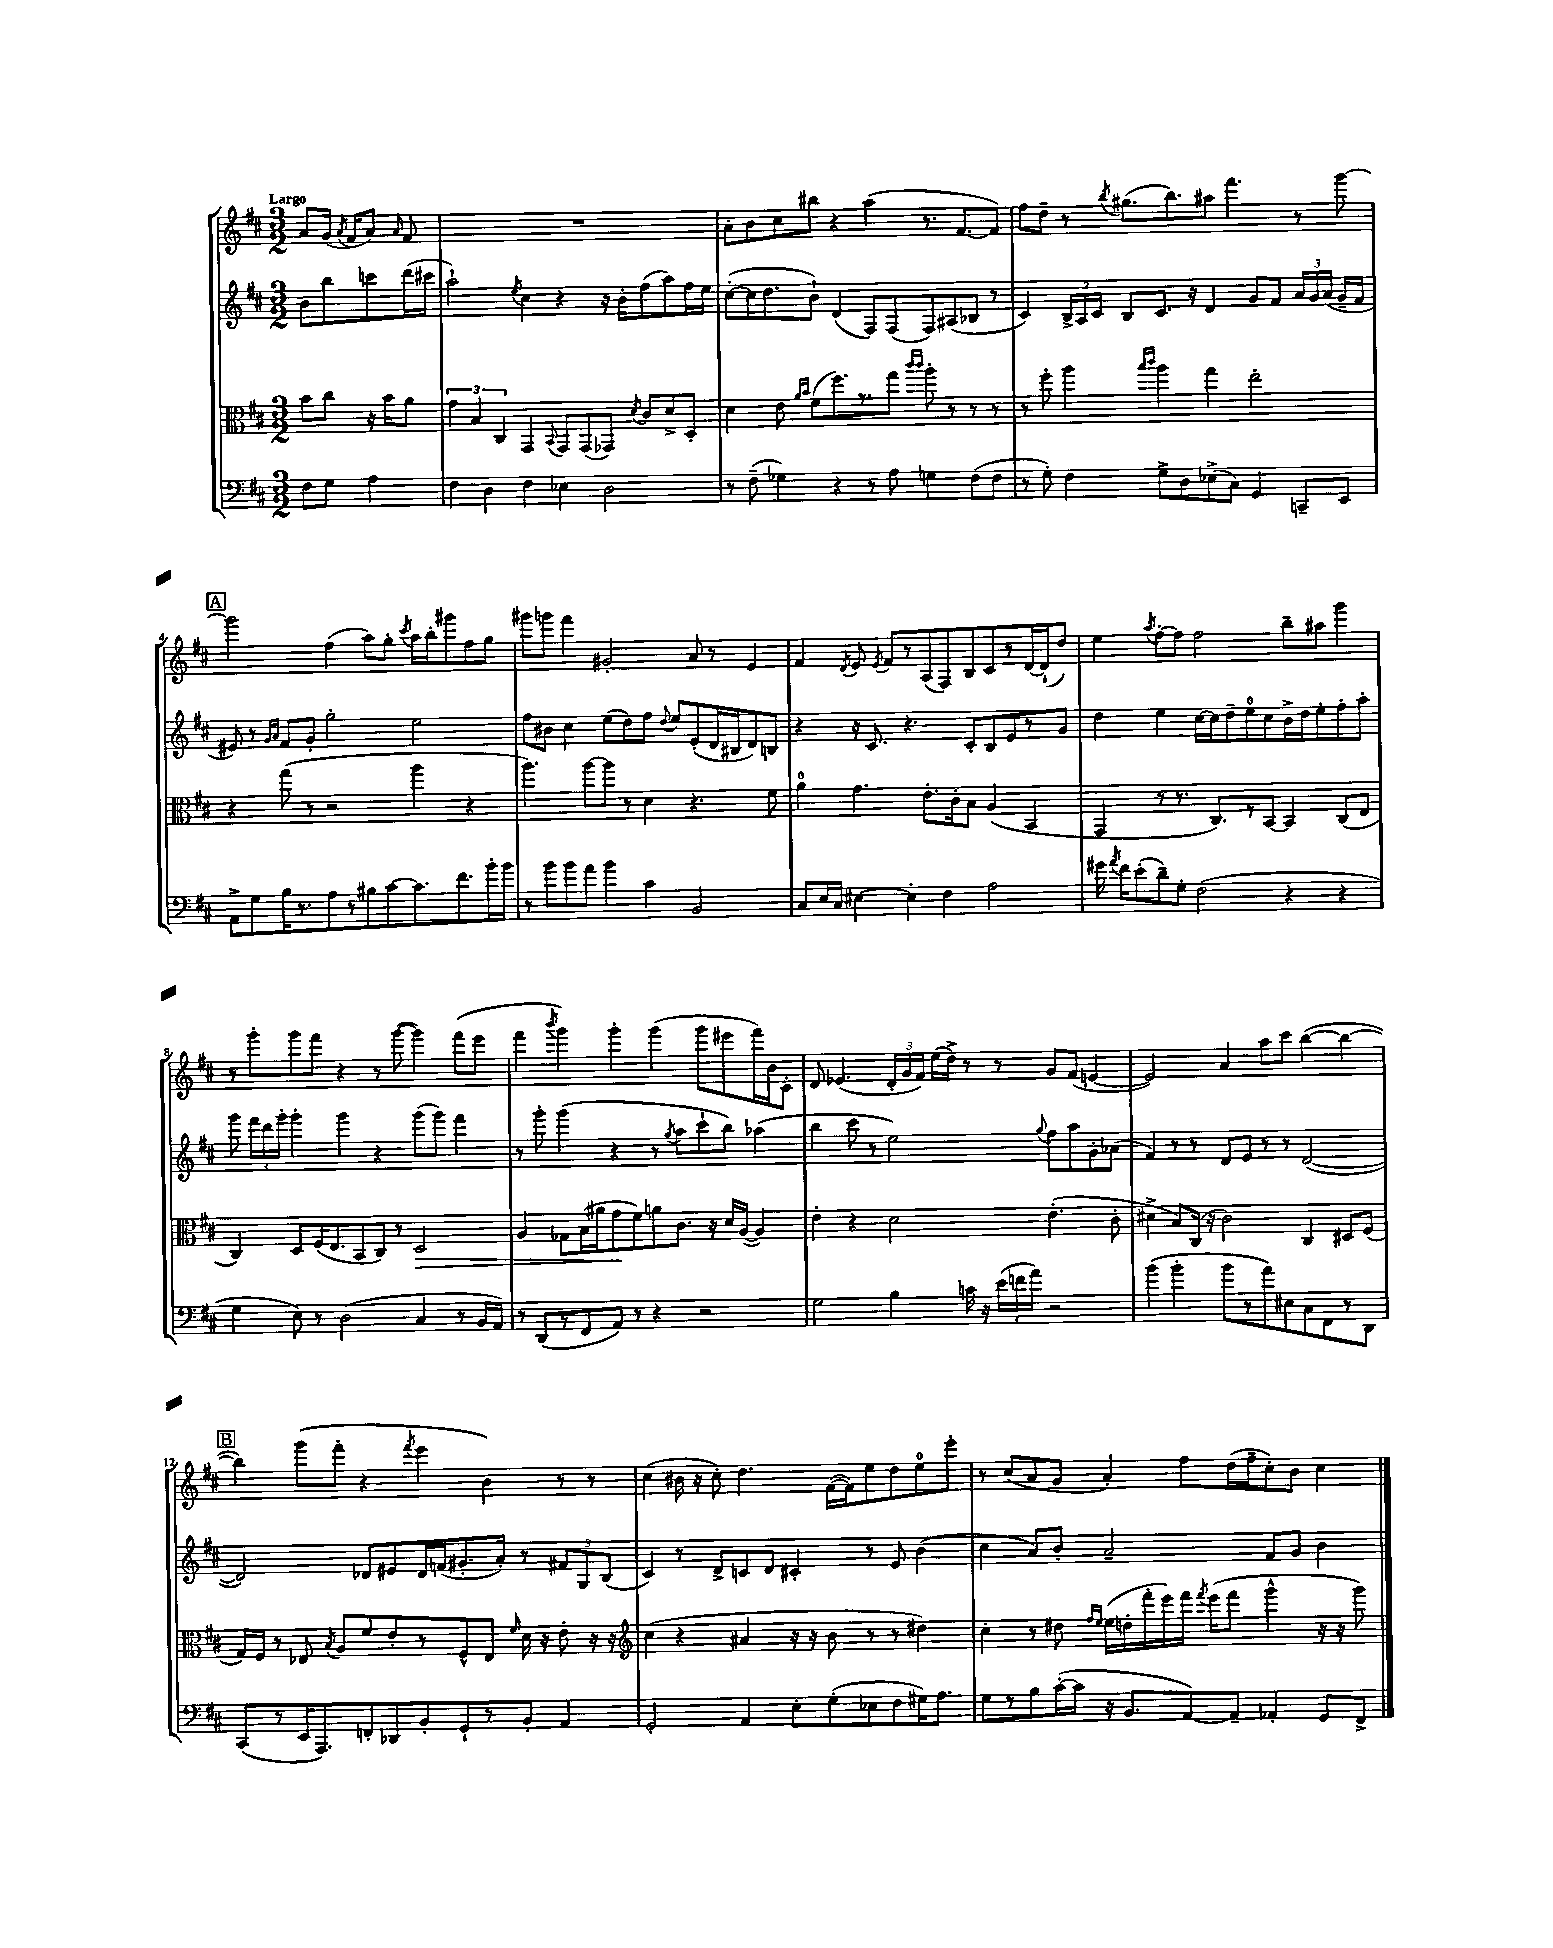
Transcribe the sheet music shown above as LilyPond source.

<<
\new StaffGroup <<
\new Staff = "s0" {
    \clef treble \key d \major \numericTimeSignature \time 3/2 \partial 2 \tempo "Largo"
    \autoBeamOff a'8[ g'16]( \acciaccatura { a'8 } fis'16[ a'8]) \grace { a'16 } fis'8 |
    R1. |
    a'8[-. b'8 cis''8 bis''8] r4 a''4( r8. fis'8.[~ fis'8]) |
    fis''8[ d''8]-- r8 \acciaccatura { b''8 } gis''8.[( b''8.) ais''8] fis'''4. r8 g'''8~ |
    \mark \markup { \box "A" } g'''2 fis''4( a''8[) g''8]-. \acciaccatura { cis'''8 } a''16[ b''16-. gis'''8 fis''8 g''8] |
    gis'''8[ g'''8] fis'''4 gis'2-. a'8 r8 e'4 |
    fis'4 \acciaccatura { d'8 } e'8 \acciaccatura { e'8 } fis'8[ r8 a8( fis8) b8 cis'8 r8 d'16~ d'16-!( d''8]) |
    e''4 \acciaccatura { a''8 } fis''8[~-. fis''8] fis''2 b''8[-- ais''8] g'''4 |
    r8 g'''8[-. g'''8 fis'''8] r4 r8 g'''8~( g'''4) fis'''8[( e'''8] |
    fis'''4 \acciaccatura { b'''8 } g'''4) g'''4-. g'''4( g'''8[ eis'''8 fis'''16) b'16 cis'8]-. |
    d'8 ees'4.( \tuplet 3/2 { d'16[-. g'16 fis'16]) } e''16[( d''16]->) r8 r8 g'8[ fis'8]( e'4~ |
    e'2) a'4 a''8[ cis'''8] b''4~( b''4~ |
    \mark \markup { \box "B" } b''4) g'''8[( fis'''8]-. r4 \acciaccatura { fis'''8 } e'''4 b'4) r8 r8 |
    cis''4( bis'16 r16 cis''8-.) d''4. fis'16[~( fis'16) e''8 d''8 e''8-0 e'''8]-. |
    r8 cis''8[( a'8 g'8] a'4-.) fis''8[ d''16( fis''16-- cis''8-.) b'8] cis''4 \bar "|." |
}
\new Staff = "s1" {
    \clef treble \key d \major \numericTimeSignature \time 3/2 \partial 2
    \autoBeamOff b'8[ b''8 c'''8 d'''16( cis'''16] |
    a''2-!) \acciaccatura { e''8 } cis''4 r4 r16 b'16[-. fis''8( a''8) fis''16 e''16] |
    cis''8[~-.( cis''16 d''8. b'8]-!) d'4( fis8[) fis8( fis8) ais8( bes8] r8 |
    cis'4) \tuplet 3/2 { b16[-> a16 cis'16] } b8[ cis'8.] r16 d'4 g'8[ fis'8] \tuplet 3/2 { a'16[ g'16 a'16]( } g'16[-- fis'16] |
    \mark \markup { \box "A" } eis'8) r8 \grace { g'16[ a'16] } fis'8[ g'8]-. g''2-. e''2 |
    fis''8[ bis'8] cis''4 e''8[( d''8) fis''8] \appoggiatura { d''8 } e''8[ e'8-.( d'16 bis16 d'8) b8] |
    r4 r16 cis'8. r4. cis'8[-. b8 e'8 r8 g'8] |
    d''4 e''4 cis''16[~ cis''16 d''8-- e''8-0 cis''8 b'16-> d''16 e''8-. fis''8-. a''8]-. |
    g'''8 \tuplet 3/2 { fis'''16[ d'''16 g'''16]-. } g'''4-. g'''4 r4 g'''8[( g'''8]) fis'''4 |
    r8 g'''8-. g'''4( r4 r8 \acciaccatura { g''8 } a''8[ cis'''8-! b''8]) aes''4( |
    b''4 cis'''8 r8 e''2) \appoggiatura { g''8 } fis''8[ a''8 g'8-. aes'8]( |
    fis'4) r8 r8 d'8[ e'8] r8 r8 d'2~( |
    \mark \markup { \box "B" } d'2) des'8[ eis'8 des'16 f'16( gis'8.-. a'16]-.) r8 \tuplet 3/2 { fis'8[ g8 b8]( } |
    cis'4) r8 d'8[-> c'8 d'8] cis'4-. r8 e'8 b'4( |
    cis''4 a'8[) b'8]-. a'2-- fis'8[ g'8] b'4 \bar "|." |
}
\new Staff = "s2" {
    \clef alto \key d \major \numericTimeSignature \time 3/2 \partial 2
    \autoBeamOff b'8[ cis''8] r16 b'16[ a'8] |
    \tuplet 3/2 { g'4 b4 cis4 } g,4 \appoggiatura { b,8 } g,8[ g,8( ges,8]) \acciaccatura { d'8 } cis'8[ d'8-> d8]-. |
    d'4 e'8 \grace { a'16[ b'16] } fis'8[( fis''8.) r8. g''8] \grace { cis'''16[ cis'''16] } a''8-. r8 r8 r8 |
    r8 fis''8-. a''4 \grace { b''16[ cis'''16] } a''4 g''4 e''2-. |
    \mark \markup { \box "A" } r4 g''8( r8 r2 a''4 r4 |
    a''4.) a''8[~ a''8] r8 d'4 r4. fis'8 |
    a'4-0 g'4. e'8.[-. cis'16-. b8] a4( b,4 |
    g,4 r8 r8. cis8.[) r8 b,8]~ b,4 cis8[( e8] |
    cis4) d8[ fis16( e8. b,8 cis8]) r8 d2\> |
    a4 ges8[ b16( ais'16 g'8\! fis'8) a'8 cis'8.] r16 d'16[ a16]~( a4) |
    e'4-. r4 d'2 e'4.-.( cis'8-. |
    dis'4-> b8[) cis16]( r16 cis'2) cis4 dis8[ fis8]( |
    \mark \markup { \box "B" } g16[) fis16] r8 ees8 \acciaccatura { b8 } a8[ fis'8 e'8-. r8 fis8-^ ees8] \grace { fis'16 } d'16 r16 e'8-. r16 r16 |
    \clef treble cis''4( r4 ais'4 r16 r16 b'8 r8 r8 dis''4) |
    cis''4-. r8 dis''8 \grace { fis''16[ e''16] } e''16[( d''16-. fis'''16-. e'''16) fis'''16] \acciaccatura { fis'''8 } e'''16[( fis'''8] g'''4-^ r16 r16 g'''8) \bar "|." |
}
\new Staff = "s3" {
    \clef bass \key d \major \numericTimeSignature \time 3/2 \partial 2
    \autoBeamOff fis8[ g8] a4 |
    fis4 d4 fis4 ees4 d2 |
    r8 fis8--( ges4) r4 r8 a8 g4 fis8[( fis8] |
    r8 g8-.) fis4 g8[-> d8 ees8->( cis8]) g,4 c,8[-- e,8] |
    \mark \markup { \box "A" } a,8[-> g8 b16 r8. a8 r8 bis8 cis'8~ cis'8. fis'8. b'16-. b'16] |
    r8 b'8[ b'8 a'8] b'4 cis'4 b,2 |
    cis8[ e16 cis16] eis4~ eis4-. fis4 a2 |
    gis'16 \acciaccatura { a'8 } fis'16[ e'8-.( d'8--) g8]-. fis2( r4 r4 |
    g4 e8) r8 d2( cis4 r8 b,16[ a,16]) |
    r8 d,8[( r8 fis,8 a,8]) r8 r4 r2 |
    g2 b4 c'16 r16 \tuplet 3/2 { e'16[( f'16 a'16]) } r2 |
    b'4( b'4-. b'8[ r8 a'8) eis8 cis8 fis,8 r8 d,8] |
    \mark \markup { \box "B" } cis,8[( r8 e,16 a,,8.) f,8-. des,8 b,8-. g,8-! r8 b,8]-. a,4 |
    g,2-. a,4 e8[-. g8-.( ees8 fis8 gis16) a8.] |
    g8[ r8 b8 cis'16~-.( cis'16] r16 b,8.[ a,8~) a,8]-- aes,4-. g,8[ fis,8]-> \bar "|." |
}
>>
>>
